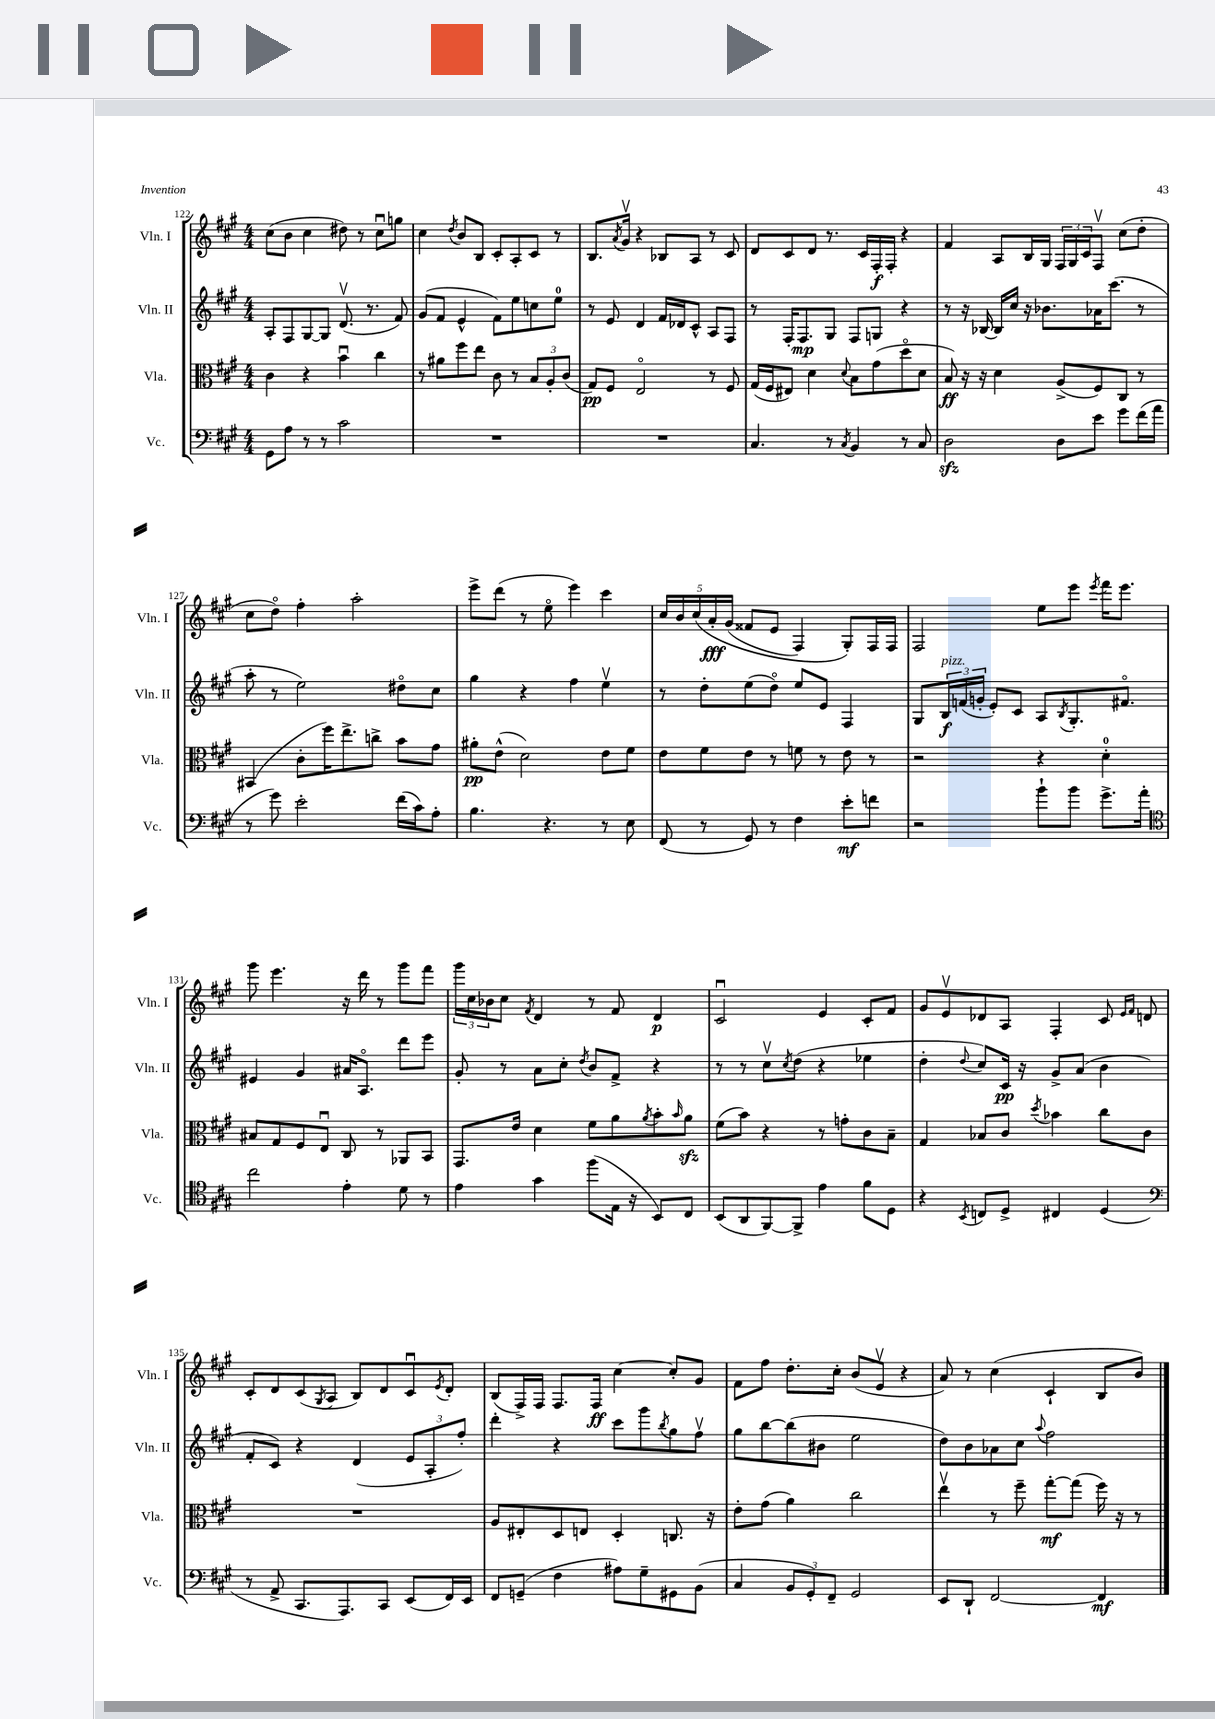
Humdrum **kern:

**kern	**dynam	**kern	**dynam	**kern	**dynam	**kern	**dynam
*part4	*part4	*part3	*part3	*part2	*part2	*part1	*part1
*staff4	*staff4	*staff3	*staff3	*staff2	*staff2	*staff1	*staff1
*I"Vc.	*	*I"Vla.	*	*I"Vln. II	*	*I"Vln. I	*
*I'Vc.	*	*I'Vla.	*	*I'Vln. II	*	*I'Vln. I	*
*clefF4	*	*clefC3	*	*clefG2	*	*clefG2	*
*k[f#c#g#]	*	*k[f#c#g#]	*	*k[f#c#g#]	*	*k[f#c#g#]	*
*M4/4	*	*M4/4	*	*M4/4	*	*M4/4	*
=122	=122	=122	=122	=122	=122	=122	=122
8GG#\L	.	4c#\	.	8A'/L	.	(8cc#\L	.
8A\J	.	.	.	8F#/	.	8b\J	.
8r	.	4r	.	[8G#/	.	4cc#\	.
8r	.	.	.	8G#/J]	.	.	.
2c#\	.	4bu\	.	(8.dv/	.	8dd#X\)	.
.	.	.	.	.	.	8r	.
.	.	.	.	8.r	.	.	.
.	.	4cc#\	.	.	.	8cc#u\L	.
.	.	.	.	8f#/)	.	8ggn\J	.
=123	=123	=123	=123	=123	=123	=123	=123
1r	.	8r	.	(8g#/L	.	4cc#\	.
.	.	8a#X\L	.	8f#/J	.	.	.
.	.	.	.	.	.	8qdd/	.
.	.	8ff#\	.	4e^^/	.	8b/L	.
.	.	8ee\J	.	.	.	8B/J	.
.	.	8c#\	.	8f#\L)	.	8c#'/L	.
.	.	8r	.	8ee\	.	8A'/	.
.	.	12B/L	.	8ccn\	.	8c#/J	.
.	.	12A'/	.	.	.	.	.
.	.	.	.	8ee\J	.	8r	.
.	.	(12c#/J	.	.	.	.	.
=124	=124	=124	=124	=124	=124	=124	=124
1r	.	8G#/L)	pp	8r	.	8.B/L	.
.	.	8F#/J	.	8e/	.	.	.
.	.	.	.	.	.	8qa/	.
.	.	.	.	.	.	16g#v/Jk	.
.	.	2E/	.	4d/	.	4r	.
.	.	.	.	16f#/LL	.	8B-X/L	.
.	.	.	.	16d-X/J	.	.	.
.	.	.	.	8c#^^/J	.	8A/J	.
.	.	8r	.	8A/L	.	8r	.
.	.	8F#/	.	8F#/J	.	8c#/	.
=125	=125	=125	=125	=125	=125	=125	=125
4.C#/	.	(16G#/LL	.	8r	.	8d/L	.
.	.	16F#/J	.	.	.	.	.
.	.	8E#X/J)	.	16F#'/KL	.	8c#/	.
.	.	.	.	8.F#/	mp	.	.
.	.	4d\	.	.	.	8d/J	.
8r	.	.	.	8G#/J	.	8.r	.
8qC#/	.	8qqd/	.	.	.	.	.
4BB/	.	8B\L	.	8F#/L	.	.	.
.	.	.	.	.	.	16c#/LL	.
.	.	(8g#\	.	8Gn/J	.	16F#'/	f
.	.	.	.	.	.	16F#'/JJ	.
8r	.	8dd\	.	4r	.	4r	.
8C#/	.	8d\J	.	.	.	.	.
=126	=126	=126	=126	=126	=126	=126	=126
2Dzz\	.	8B/)	ff	8r	.	4f#/	.
.	.	16r	.	16r	.	.	.
.	.	16r	.	[16B-X/	.	.	.
.	.	4d\	.	16B-/LL]	.	8A/L	.
.	.	.	.	16cc#/JJ	.	.	.
.	.	.	.	16r	.	16B/L	.
.	.	.	.	8.b-X\L	.	16G#/JJ	.
8D\L	.	(8A^/L	.	.	.	24F#/LL	.
.	.	.	.	.	.	24G#/	.
.	.	.	.	.	.	24c#/J	.
8e\J	.	8F#/)	.	16a-X\K	.	8F#v/J	.
.	.	.	.	(8.ccc#\J	.	.	.
8g#\L	.	8C#/J	.	.	.	(8cc#\L	.
(16f#\L	.	8r	.	8r	.	8dd'\J	.
16a\JJ	.	.	.	.	.	.	.
!!LO:LB:g=z
=127	=127	=127	=127	=127	=127	=127	=127
8r	.	(4BB#X/	.	8aa'\	.	8cc#\L	.
8g#\)	.	.	.	8r	.	8dd\J)	.
2e'\	.	8c#'\L	.	2ee\)	.	4ff#'\	.
.	.	16ff#\K)	.	.	.	.	.
.	.	8.ee^\	.	.	.	.	.
.	.	.	.	.	.	2aa'\	.
.	.	8ccn^\J	.	.	.	.	.
(16f#\LL	.	8b\L	.	8dd#X\L	.	.	.
16c#\J)	.	.	.	.	.	.	.
8A'\J	.	8g#\J	.	8cc#\J	.	.	.
=128	=128	=128	=128	=128	=128	=128	=128
4.B\	.	8a#X'\L	pp	4gg#\	.	8eee^\L	.
.	.	(8e^^\J	.	.	.	(8ddd\J	.
.	.	2d\)	.	4r	.	8r	.
4.r	.	.	.	.	.	8ee\	.
.	.	.	.	4ff#\	.	4eee\)	.
8r	.	8e\L	.	4eev\	.	4ccc#\	.
8E\	.	8f#\J	.	.	.	.	.
=129	=129	=129	=129	=129	=129	=129	=129
(8FF#/	.	8e\L	.	8r	.	20cc#/LL	.
.	.	.	.	.	.	20b/	.
.	.	.	.	.	.	(20cc#/	.
8r	.	8f#\	.	8dd'\L	.	.	.
.	.	.	.	.	.	20a'/	fff
.	.	.	.	.	.	(20g#/JJ	.
8GG#/)	.	8e\J	.	(8ee\	.	8f##X/L	.
8r	.	8r	.	8dd\J)	.	8e/J	.
4F#\	.	8fn\	.	8ee/L	.	4F#/)	.
.	.	8r	.	8e/J	.	.	.
8e'\L	mf	8e\	.	4F#/	.	8G#'/L)	.
8fn\J	.	8r	.	.	.	16F#/L	.
.	.	.	.	.	.	16F#/JJ	.
=130	=130	=130	=130	=130	=130	=130	=130
2r	.	2r	.	8G#/L	.	2F#/	.
!	!	!	!	!LO:TX:a:i:t=pizz.	!	!	!
.	.	.	.	24B/L	f	.	.
.	.	.	.	(24fn/	.	.	.
.	.	.	.	24gn'/JJ	.	.	.
.	.	.	.	8e'/L)	.	.	.
.	.	.	.	8c#/J	.	.	.
8b`\L	.	4r	.	8A/L	.	8ee\L	.
.	.	.	.	8qB/	.	.	.
8b\J	.	.	.	8.G#'/	.	8eee\J	.
.	.	.	.	.	.	8qeee/	.
8.g#^\L	.	4d'\	.	.	.	16fff#\KL	.
.	.	.	.	8.f#X/J	.	8.eee\J	.
16a'\Jk	.	.	.	.	.	.	.
!!LO:LB:g=z
=131	=131	=131	=131	=131	=131	=131	=131
*clefC4	*	*	*	*	*	*	*
2cc#\	.	8B#X/L	.	4e#X/	.	8ggg#\	.
.	.	8G#/	.	.	.	4.eee\	.
.	.	8F#/	.	4g#/	.	.	.
.	.	8Eu/J	.	.	.	.	.
4e'\	.	8C#/	.	16a#X/KL	.	16r	.
.	.	.	.	8.A/J	.	16ddd\	.
.	.	8r	.	.	.	8r	.
8d\	.	8AA-X/L	.	8ddd\L	.	8ggg#\L	.
8r	.	8BB/J	.	8eee\J	.	8fff#\J	.
=132	=132	=132	=132	=132	=132	=132	=132
4e\	.	8.GG#/L	.	8g#'/	.	24ggg#\LL	.
.	.	.	.	.	.	24cc#\	.
.	.	.	.	.	.	24b-X\J	.
.	.	.	.	8r	.	8cc#\J	.
.	.	16e/Jk	.	.	.	.	.
.	.	.	.	.	.	8qf#/	.
4g#\	.	4d\	.	8a\L	.	4d/	.
.	.	.	.	8cc#'\J	.	.	.
.	.	.	.	8qdd/	.	.	.
(8ff#\L	.	8f#\L	.	8b/L	.	8r	.
16E\Jk	.	8a\	.	8f#^/J	.	8f#/	.
16r	.	.	.	.	.	.	.
.	.	8qa/	.	.	.	.	.
8BB/L)	.	8b'\	.	4r	.	4d/	p
.	.	16qqb/	.	.	.	.	.
8C#/J	.	8azz\J	.	.	.	.	.
=133	=133	=133	=133	=133	=133	=133	=133
(8BB/L	.	(8f#\L	.	8r	.	2c#u/	.
8AA/	.	8b\J)	.	8r	.	.	.
[8FF#/)	.	4r	.	8cc#v\L	.	.	.
.	.	.	.	8qcc#/	.	.	.
8FF#^/J]	.	.	.	(8dd\J	.	.	.
4e\	.	8r	.	4r	.	4e/	.
.	.	8gn'\L	.	.	.	.	.
8f#\L	.	8c#\	.	4ee-X\	.	8c#'/L	.
8D\J	.	8B~\J	.	.	.	8f#/J	.
=134	=134	=134	=134	=134	=134	=134	=134
4r	.	4G#/	.	4dd'\	.	8g#/L	.
.	.	.	.	.	.	8ev/	.
8qBB/	.	.	.	8qqdd/	.	.	.
8Cn/L	.	8B-X/L	.	8cc#/L)	.	8d-X/	.
8D^/J	.	8c#/J	.	16c#/Jk	pp	8A/J	.
.	.	.	.	16r	.	.	.
.	.	8qdd/	.	.	.	.	.
4C#X/	.	4b-X\	.	8g#^/L	.	4F#'/	.
.	.	.	.	(8a/J	.	.	.
(4D/	.	8cc#\L	.	4b\	.	8c#/	.
.	.	.	.	.	.	16qqe/LL	.
.	.	.	.	.	.	16qqf#/JJ	.
.	.	8c#\J	.	.	.	8dn/	.
!!LO:LB:g=z
=135	=135	=135	=135	=135	=135	=135	=135
*clefF4	*	*	*	*	*	*	*
8r	.	1r	.	8f#'/L	.	8c#'/L	.
8AA^/	.	.	.	8c#/J)	.	8d/	.
8.CC#/L	.	.	.	4r	.	(8c#/	.
.	.	.	.	.	.	8qG#/	.
.	.	.	.	.	.	8A/J	.
8.AAA/)	.	.	.	.	.	.	.
.	.	.	.	(4d/	.	8B/L)	.
8CC#/J	.	.	.	.	.	8d/	.
(8EE/L	.	.	.	12e/L	.	8c#u/	.
.	.	.	.	12A'/	.	.	.
.	.	.	.	.	.	8qe/	.
16FF#/L)	.	.	.	.	.	8d'/J	.
.	.	.	.	12ff#'/J)	.	.	.
16EE/JJ	.	.	.	.	.	.	.
=136	=136	=136	=136	=136	=136	=136	=136
8FF#/L	.	8A/L	.	4ddd'\	.	(8B/L	.
(8GGn~/J	.	8E#X'/	.	.	.	16F#^/L)	.
.	.	.	.	.	.	16F#/JJ	.
4F#\	.	8D/	.	4r	.	8.F#/L	.
.	.	8En/J	.	.	.	.	.
.	.	.	.	.	.	16F#/Jk	ff
8A#X\L)	.	4D'/	.	8ccc#\L	.	[4cc#\	.
8G#~\	.	.	.	8ggg#\	.	.	.
.	.	.	.	8qbb/	.	.	.
8GG#X\	.	8.Cn/	.	8gg#\	.	8cc#'/L]	.
(8BB\J	.	.	.	8ff#v\J	.	8g#/J	.
.	.	16r	.	.	.	.	.
=137	=137	=137	=137	=137	=137	=137	=137
4C#/	.	8e'\L	.	8gg#\L	.	8f#\L	.
.	.	(8g#\J	.	[8bb\	.	8ff#\J	.
12BB/L	.	4a\)	.	(8bb\]	.	8.dd'\L	.
12GG#'/)	.	.	.	.	.	.	.
.	.	.	.	8b#X\J	.	.	.
12FF#~/J	.	.	.	.	.	.	.
.	.	.	.	.	.	16cc#'\Jk	.
2GG#/	.	2cc#\	.	2ee\	.	(8b/L	.
.	.	.	.	.	.	8ev/J	.
.	.	.	.	.	.	4r	.
=138	=138	=138	=138	=138	=138	=138	=138
8EE/L	.	4eev\	.	8dd\L)	.	8a/)	.
8DD`/J	.	.	.	8b\	.	8r	.
[2FF#/	.	8r	.	8a-X\	.	(4cc#\	.
.	.	8ff#~\	.	8cc#\J	.	.	.
.	.	.	.	8qqaa/	.	.	.
.	.	[8gg#'\L	mf	2ff#\	.	4c#`/	.
.	.	(8gg#\J]	.	.	.	.	.
4FF#/]	mf	16ff#\)	.	.	.	8B/L	.
.	.	16r	.	.	.	.	.
.	.	8r	.	.	.	8b/J)	.
==	==	==	==	==	==	==	==
*-	*-	*-	*-	*-	*-	*-	*-
